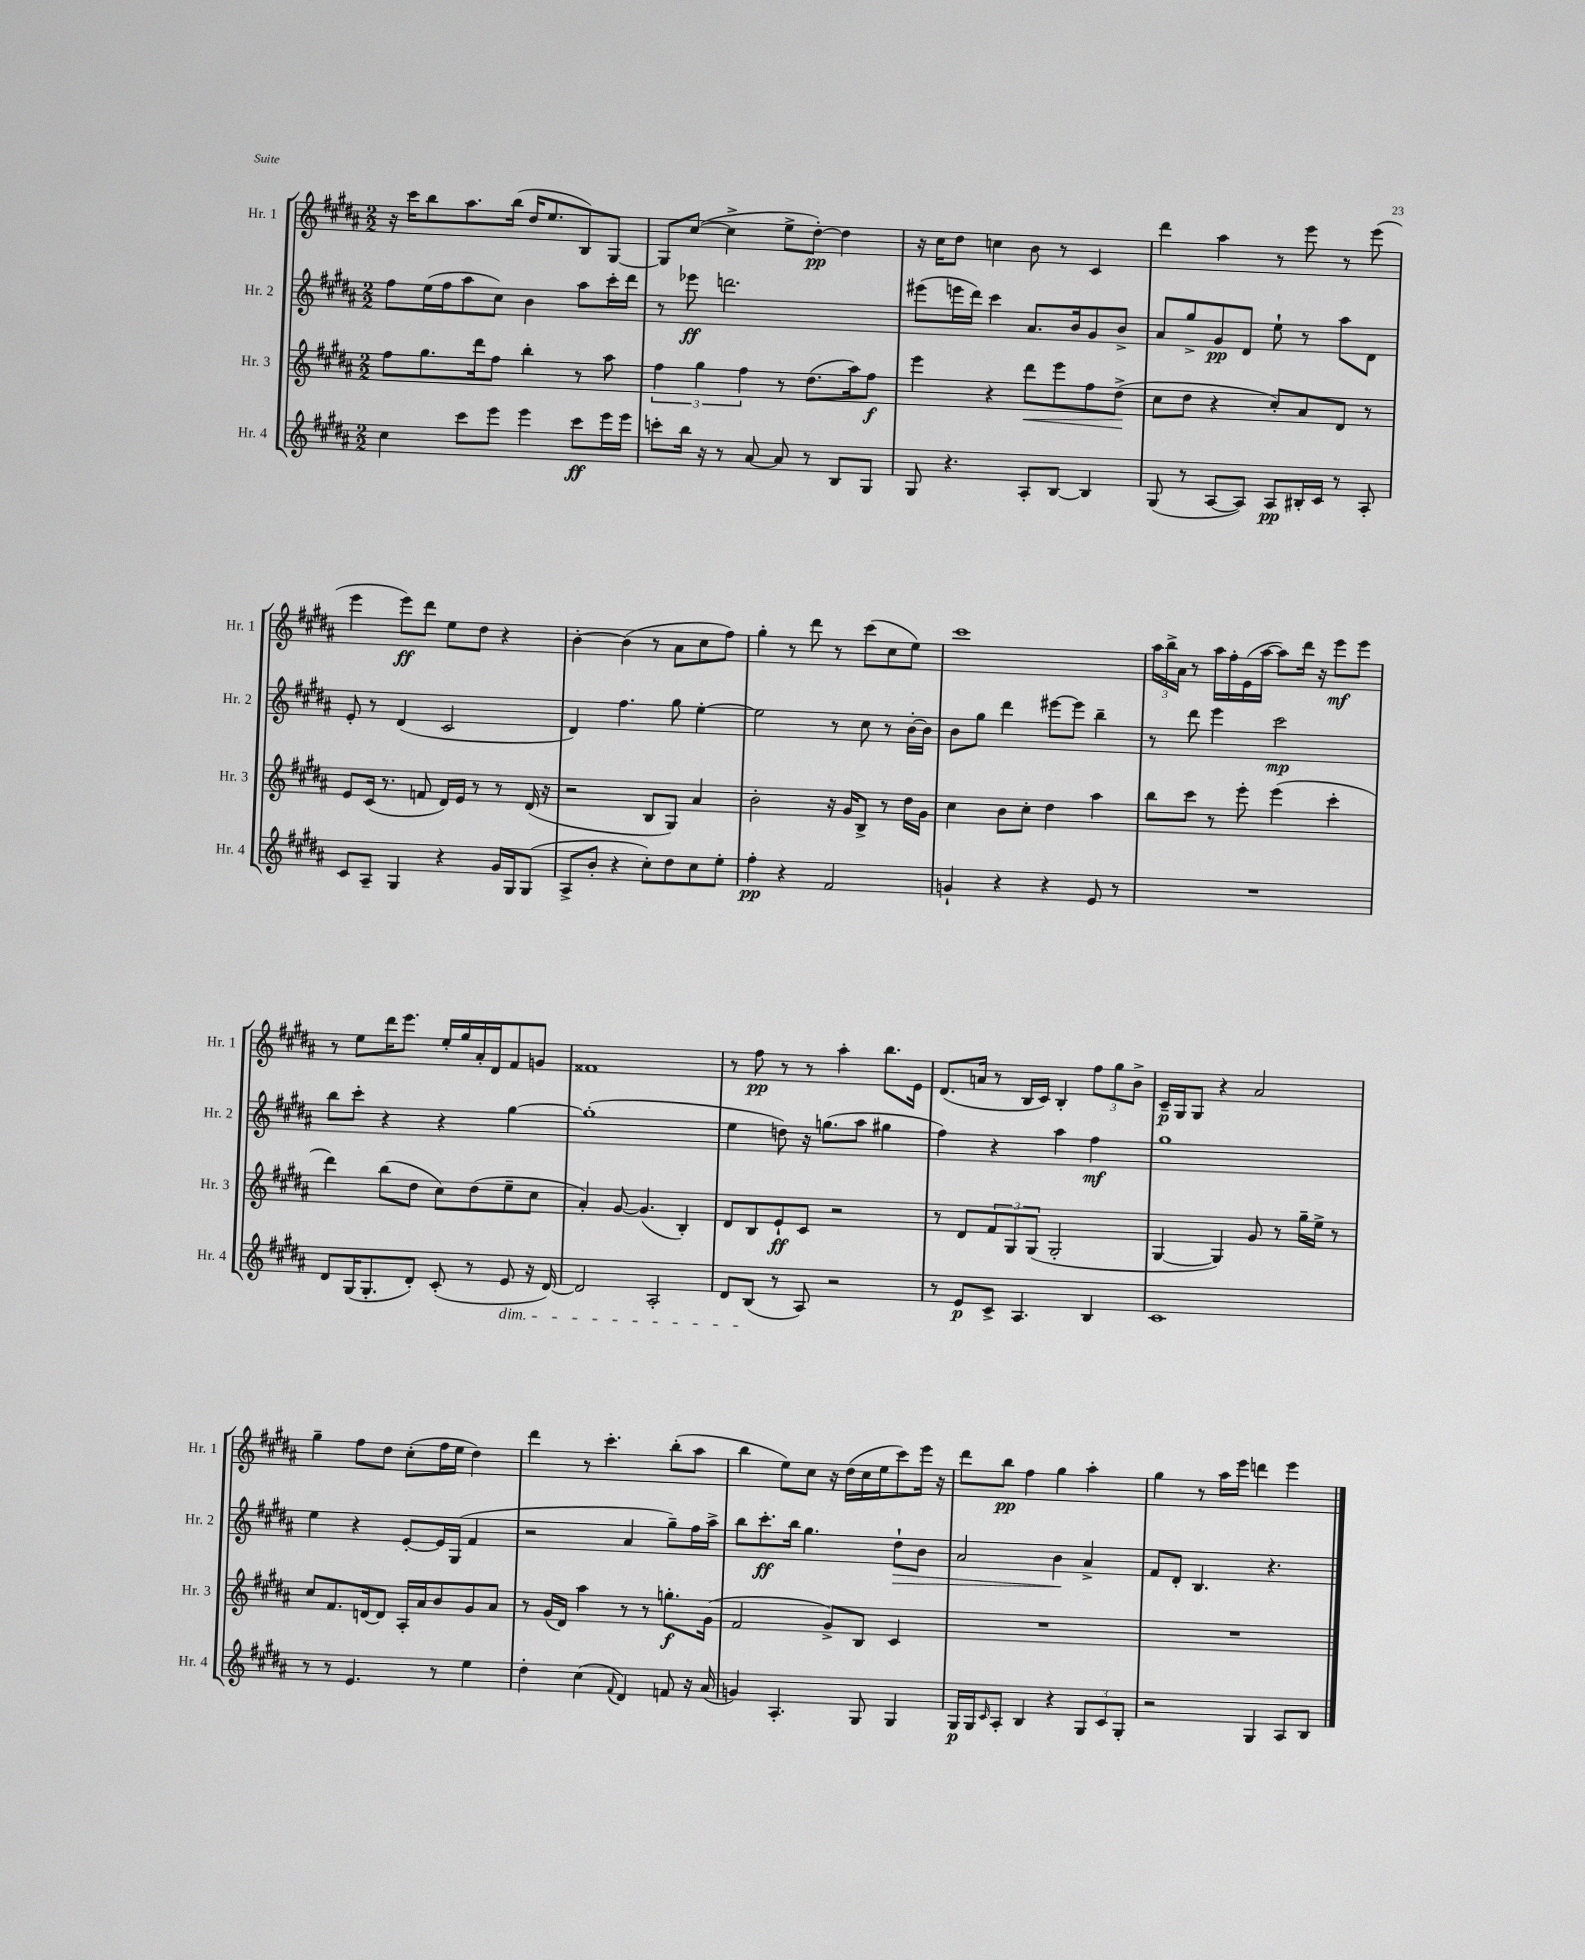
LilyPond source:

<<
\new StaffGroup <<
\new Staff = "s0" \with { instrumentName = "Hr. 1" shortInstrumentName = "Hr. 1" } {
    \clef treble \key b \major \numericTimeSignature \time 2/2
    r16 cis'''16 b''8 ais''8. b''16( dis''16 e''8. b8) gis8~ |
    gis8 cis''8~( cis''4-> e''8-> dis''8~-.\pp) dis''4 |
    r16 cis''16 dis''8 c''4 b'8 r8 cis'4 |
    dis'''4 ais''4 r8 e'''8 r8 e'''8( |
    e'''4 e'''8\ff) dis'''8 e''8 dis''8 r4 |
    b'4~-. b'4( r8 ais'8 cis''8 fis''8) |
    gis''4-. r8 dis'''8 r8 cis'''8( cis''8 e''8) |
    cis'''1 |
    \tuplet 3/2 { ais''16 b''16-> ais'16 } r8 ais''16 fis''16-. e'16( ais''16~ ais''8) dis'''16 r16 e'''8\mf e'''8 |
    r8 e''8 dis'''16 e'''8. e''16-. gis''16 ais'16-. dis'16 fis'8 g'8 |
    fisis'1 |
    r8 fis''8\pp r8 r8 ais''4-. b''8. e'16 |
    dis'8.( a'16 r8 b16 cis'16) b4-. \tuplet 3/2 { fis''8 gis''8 b'8-> } |
    cis'16--\p gis16 gis8 r4 ais'2 |
    gis''4-- fis''8 dis''8 cis''8-.( fis''16 e''16 dis''4) |
    dis'''4 r8 cis'''4.-. b''8-.( ais''8 |
    b''4 e''8) cis''8 r16 dis''16( cis''16 e''16 cis'''8) e'''16 r16 |
    dis'''8 b''8\pp fis''4 gis''4 ais''4-. |
    gis''4 r8 ais''16 e'''16 d'''4 e'''4 \bar "|." |
}
\new Staff = "s1" \with { instrumentName = "Hr. 2" shortInstrumentName = "Hr. 2" } {
    \clef treble \key b \major \numericTimeSignature \time 2/2
    fis''8 e''16( fis''16 ais''8 cis''8) b'4 ais''8 cis'''16-. dis'''16 |
    r8 ees'''8\ff d'''2. |
    eis'''8( e'''16 dis'''16) cis'''4 ais'8. b'16 gis'8 b'8-> |
    ais'8 gis''8-> gis'8\pp dis'8 e''8-! r8 ais''8 dis'8 |
    e'8-. r8 dis'4( cis'2 |
    dis'4) fis''4. gis''8 e''4~-. |
    e''2 r8 cis''8 r8 b'16~-. b'16 |
    b'8 gis''8 dis'''4 eis'''8~ eis'''8 b''4-- |
    r8 dis'''8 e'''4 cis'''2\mp |
    b''8 cis'''8-. r4 r4 gis''4~ |
    gis''1-.( |
    e''4 d''8) r16 g''8.( ais''8 gis''4 |
    fis''4) r4 ais''4 fis''4\mf |
    gis''1 |
    e''4 r4 e'8~-. e'16 gis16( fis'4 |
    r2 ais'4 gis''8--) fis''16 ais''16-> |
    b''8 cis'''8.-.\ff b''16 gis''4. dis''8-!\> b'8 |
    ais'2 b'4\! ais'4-> |
    fis'8 dis'8-. b4. r4. \bar "|." |
}
\new Staff = "s2" \with { instrumentName = "Hr. 3" shortInstrumentName = "Hr. 3" } {
    \clef treble \key b \major \numericTimeSignature \time 2/2
    fis''8 gis''8. dis'''16 fis''8 b''4-. r8 ais''8 |
    \tuplet 3/2 { fis''4 gis''4 fis''4 } r8 dis''8.( ais''16) fis''8\f |
    e'''4 r4 dis'''8\< e'''8 fis''8 dis''8->\!( |
    cis''8 dis''8 r4 cis''8-.) ais'8 dis'8 r8 |
    e'8 cis'16( r8. f'8 dis'16) e'16 r8 r8 dis'16( r16 |
    r2 b8 gis8) ais'4 |
    b'2-. r16 gis'16 b8-> r8 dis''16 gis'16 |
    cis''4 b'8 cis''8-. dis''4 ais''4 |
    b''8 cis'''8 r8 e'''8-. e'''4( cis'''4-. |
    dis'''4) b''8( dis''8 cis''8) dis''8( e''8-- cis''8 |
    ais'4-.) gis'8~ gis'4.( b4-.) |
    dis'8 b8 e'8-!\ff cis'8 r2 |
    r8 dis'8 \tuplet 3/2 { fis'8 gis8 gis8( } gis2-. |
    gis4~ gis4) gis'8 r8 gis''16-- e''16-> r8 |
    cis''8 fis'8. d'16~ d'8 ais16-. ais'16 b'8 gis'8 ais'8 |
    r8 gis'16( dis'16) ais''4 r8 r8 g''8.-.\f gis'16( |
    fis'2 gis'8->) b8 cis'4 |
    R1 |
    R1 \bar "|." |
}
\new Staff = "s3" \with { instrumentName = "Hr. 4" shortInstrumentName = "Hr. 4" } {
    \clef treble \key b \major \numericTimeSignature \time 2/2
    cis''4 cis'''8 e'''8 e'''4 cis'''8\ff e'''16 e'''16 |
    c'''8-. b''16 r16 r8 ais'8~ ais'8 r8 b8 gis8 |
    gis8 r4. ais8-. b8~ b4 |
    gis8( r8 ais8~ ais8) ais8\pp bis16-. cis'16 r8 ais8-. |
    cis'8 ais8-- gis4 r4 gis'16 gis16 gis8( |
    ais8-> b'8-. r4 cis''8-.) dis''8 cis''8 e''8-. |
    fis''4-.\pp r4 fis'2 |
    g'4-! r4 r4 e'8 r8 |
    R1 |
    dis'8 gis16( gis8.-. dis'8-.) cis'8-.( r8 e'8\dim r16 dis'16~) |
    dis'2 ais2-. |
    dis'8 b8\!( r8 ais8) r2 |
    r8 e'8\p cis'8-> ais4. b4 |
    cis'1 |
    r8 r8 e'4. r8 e''4 |
    dis''4-. cis''4( \appoggiatura { fis'8 } dis'4) f'8 r16 ais'16( |
    g'4) ais4.-. gis8 gis4 |
    gis16\p gis16 \grace { cis'16 } ais8-. b4 r4 \tuplet 3/2 { gis8 cis'8 gis8-. } |
    r2 gis4 ais8 b8 \bar "|." |
}
>>
>>
\layout { \context { \Score \remove "Bar_number_engraver" } }
